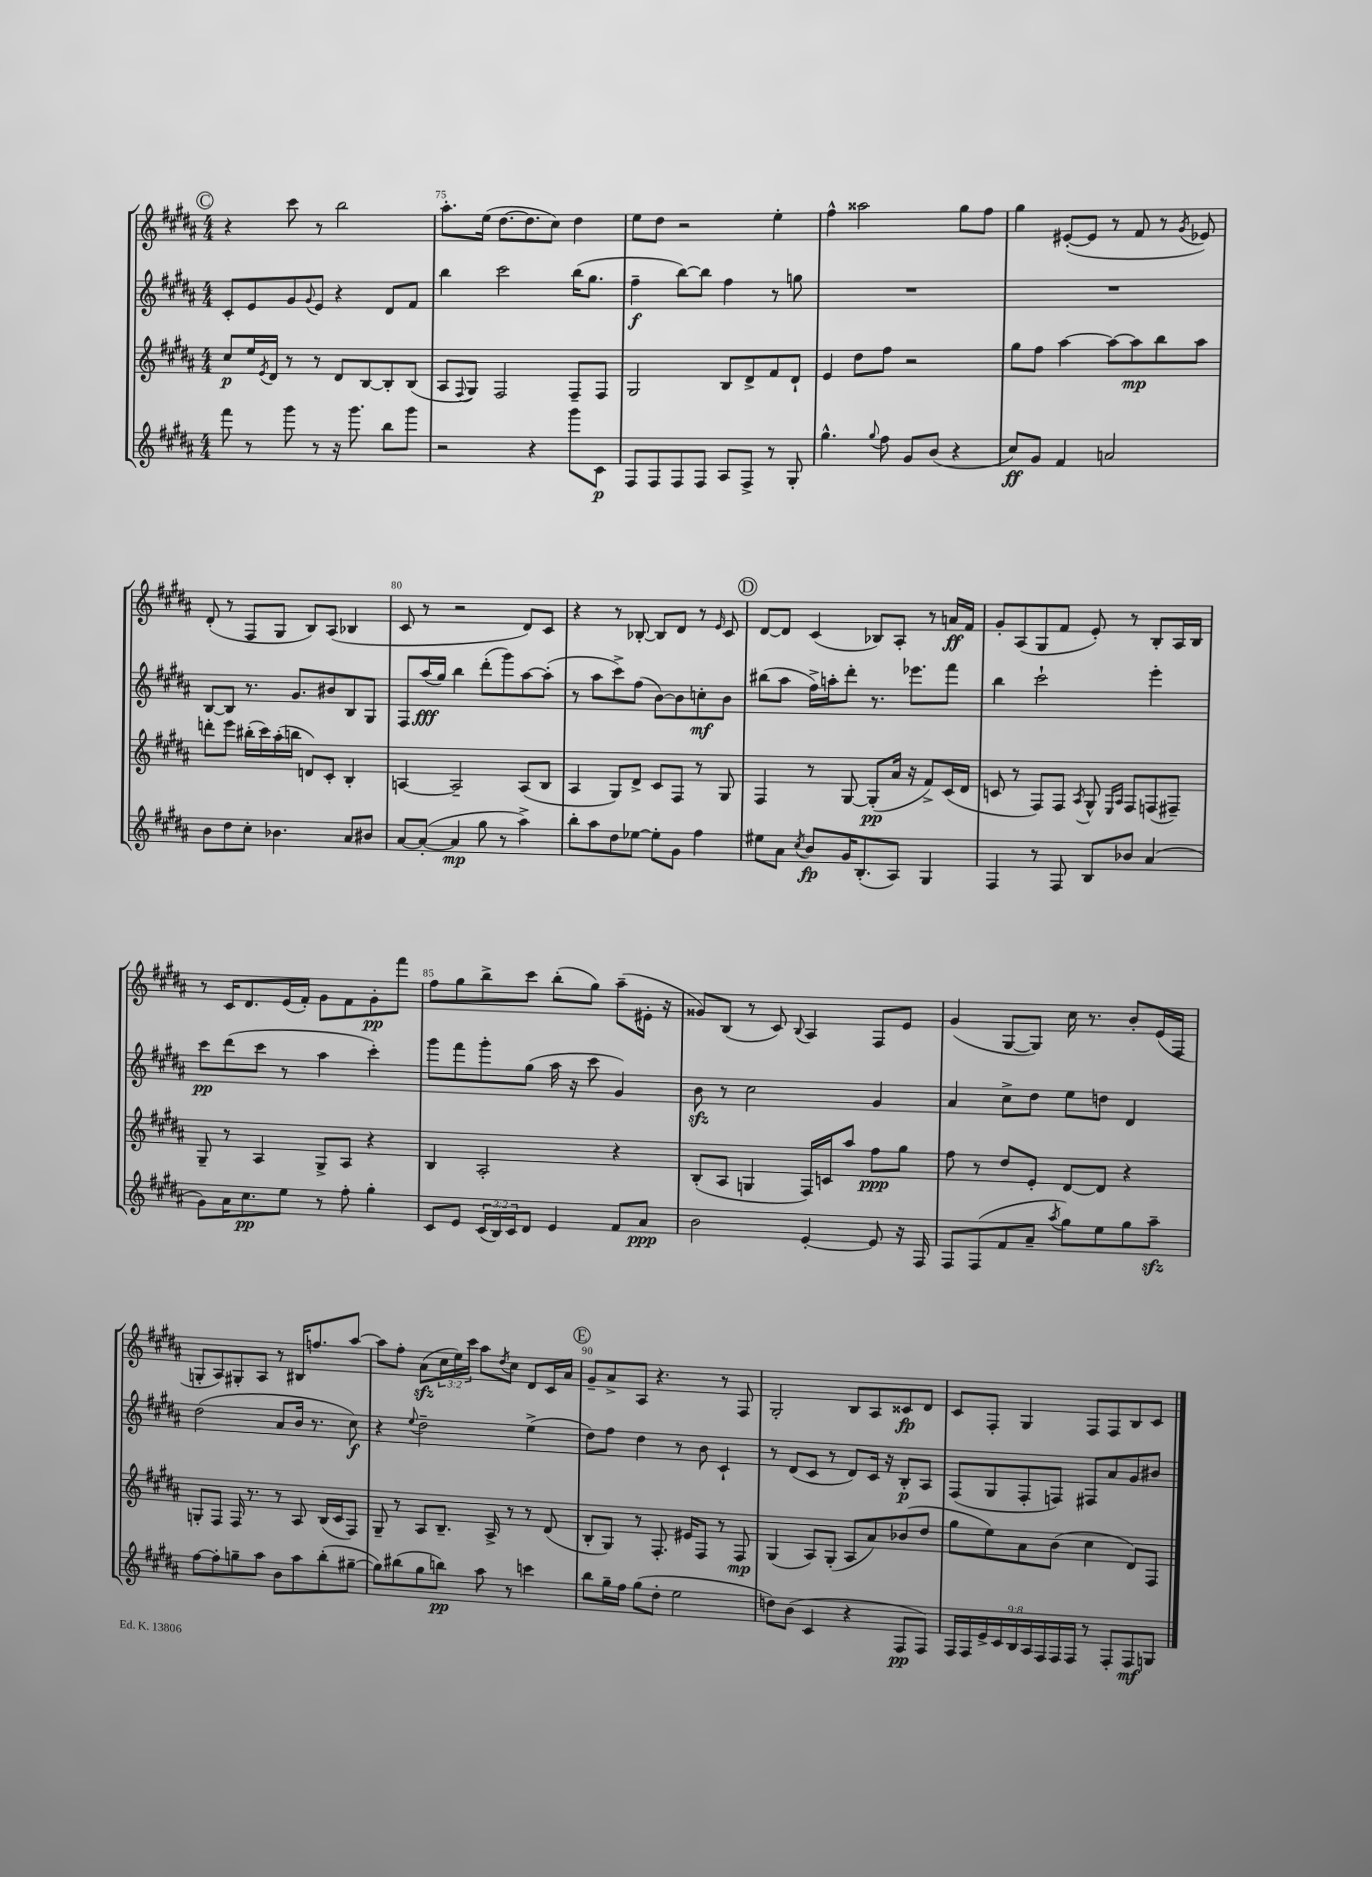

**kern	**kern	**kern	**kern
*staff4	*staff3	*staff2	*staff1
*clefG2	*clefG2	*clefG2	*clefG2
*k[f#c#g#d#a#]	*k[f#c#g#d#a#]	*k[f#c#g#d#a#]	*k[f#c#g#d#a#]
*M4/4	*M4/4	*M4/4	*M4/4
8fff#	8cc#	8c#'	4r
8r	16ee	8e	.
.	8qe	.	.
.	16d#	.	.
8ggg#	8r	8g#	8ccc#
.	.	8qqg#	.
8r	8r	8e	8r
16r	8d#	4r	2bb
8.ggg#	.	.	.
.	[8B	.	.
8bb	8B']	8d#	.
8ggg#	(8B	8f#	.
=	=	=	=
2r	8A#	4bb	8.aa#'
.	8qqF#	.	.
.	8G#)	.	.
.	.	.	(16ee
.	2F#	2ccc#	[8.dd#
.	.	.	8.dd#]
4r	.	.	.
.	.	.	8cc#)
8ggg#	8F#~	(16bb	4dd#
.	.	8.gg#	.
8c#	8F#	.	.
=	=	=	=
8F#	2G#	4ff#~	8ee
8F#	.	.	8dd#
8F#	.	[8bb)	2r
8F#	.	8bb]	.
8A#	8B	4ff#	.
8F#^	8d#^	.	.
8r	8f#	8r	4ee'
8G#'	8d#`	8gg	.
=	=	=	=
4.gg#^^	4e	1r	4ff#^^
.	8dd#	.	2aa##
8qqgg#	.	.	.
8ff#	8ff#	.	.
8g#	2r	.	.
(8b	.	.	.
4r	.	.	8gg#
.	.	.	8ff#
=	=	=	=
8cc#)	8gg#	1r	4gg#
8g#	8ff#	.	.
4f#	[4aa#	.	([8e#'
.	.	.	8e#]
2a	8aa#_	.	8r
.	8aa#]	.	8f#
.	8bb	.	8r
.	.	.	8qg#
.	8aa#	.	8e-)
=	=	=	=
8b	8ddd'	[8B	(8d#'
8dd#	8eee	8B]	8r
8cc#'	(16bb#'	8.r	8F#
.	16ccc#)	.	.
4.b-	(16aa#'	.	8G#
.	16bb	8.g#	.
.	8d)	.	8B)
.	8c#'	8b#	(8A#
8a#	4B'	8B	4B-
8b#	.	8G#	.
=	=	=	=
[8a#	[4A	8F#	8c#
(8a#'_	.	(16aa#	8r
.	.	16gg#)	.
4a#]	2A~]	4bb	2r
8gg#	.	(8ddd#'	.
8r	.	8ggg#)	.
4aa#^)	(8A	[8aa#	8d#)
.	8B	(8aa#']	8c#
=	=	=	=
8bb'	4A#	8r	4r
8aa#	.	8aa#	.
8dd#	8G#)	8ccc#^)	8r
[8ee-	8d#^	(8ff#	[8B-'
8ee-']	8c#	[8b)	8B-]
8g#	8F#	8b]	8d#
4ff#	8r	8cc'	8r
.	.	.	16qqe
.	8G#	8b	8c#
=	=	=	=
8ee#	4F#	(8bb#	[8d#
8a#	.	8aa#	8d#]
8qcc#	.	.	.
8b	8r	16ff#^)	(4c#
.	.	16aa'	.
16g#	[8G#	8ddd#'	.
(8.B'	.	.	.
.	(8G#']	8.r	8B-)
8A#)	16a#	.	8A#'
.	16r	8.eee-	.
4G#	8f#^)	.	8r
.	(16c#	8fff#	16a
.	16d#	.	16f#
=	=	=	=
4F#	8c	4bb	8g#'
.	8r	.	(8A#
8r	8F#)	2ccc#`	8G#
8F#	8F#	.	8f#
.	8qA#	.	.
8B	8G#^^	.	8e')
.	16qqE	.	.
.	16qqA#	.	.
8b-	8F#	.	8r
(4a#	(8F	4eee'	8B'
.	8F#~)	.	16A#
.	.	.	16B
=	=	=	=
8g#)	8G#~	8ccc#	8r
16a#	8r	(8ddd#	16c#
8.cc#	.	.	8.d#
.	4A#	8ccc#	.
8ee	.	8r	(16e
.	.	.	16f#')
8r	8G#^	4aa#	8g#
8ff#'	8A#	.	8f#
4gg#'	4r	4ccc#')	8g#'
.	.	.	8fff#
=	=	=	=
8c#	4B	8ggg#	8ff#
8e	.	8fff#	8gg#
(24c#	2A#'	8ggg#'	8bb^
24B)	.	.	.
24c#	.	.	.
8d#	.	(8gg#	8ccc#
4e	.	16aa#	(8bb'
.	.	16r	.
.	.	8ccc#	8gg#)
8f#	4r	4g#)	(8aa#~
8a#	.	.	16e#'
.	.	.	16r
=	=	=	=
2b	(8B'	8b	8g##)
.	8A#	8r	(8B
.	4G	2cc#	8r
.	.	.	8c#)
.	.	.	8qqB
[4e'	16F#)	.	4A#
.	16c	.	.
.	8aa#	.	.
8e]	8ff#	4g#	8F#
16r	8gg#	.	8e
16F#	.	.	.
=	=	=	=
8F#	8ff#	4a#	(4g#
(8F#	8r	.	.
8f#	8dd#	8cc#^	[8G#
8a#~	8e'	8dd#	8G#])
8qaa#	.	.	.
8gg#)	[8d#	8ee	16cc#
.	.	.	8.r
8ee	8d#]	8dd	.
8gg#	4r	4d#	8b'
8aa#~	.	.	(16e
.	.	.	16F#
=	=	=	=
[8ff#	8G'	(2dd#	8G'
8ff#']	8F#	.	8A#)
8gg~	16F#	.	8G#'
.	8.r	.	.
8aa#	.	.	8A#
8b	8r	8a#	8r
8aa#	8A#	16b	16B#
.	.	8.r	8.ff
(8bb'	(16B	.	.
.	16c#	.	.
[8gg#~	8F#)	8cc#)	[8aa#
=	=	=	=
8gg#])	8G#~	4r	8aa#]
(8bb#	8r	.	8ff#'
.	.	8qqee	.
8gg#	8A#	2dd#~	(8a#
8bb)	8.B~	.	24cc#
.	.	.	24ee)
.	.	.	24ccc#
8aa#	.	.	8aa#
.	16A#^	.	.
.	.	.	8qdd#
8r	8r	.	8cc#
4ccc	8r	(4ee^	8d#
.	(8d#	.	16c#
.	.	.	16a#
=	=	=	=
8bb	8B'	8dd#)	8g#~
16gg#~	8G#)	8ff#	8a#^
16ff#	.	.	.
(8gg#	8r	4dd#	8A#
8dd#'	8.F#'	.	4.r
2ee	.	8r	.
.	16e#	.	.
.	8F#	8b	.
.	8r	4c#`	8r
.	8F#	.	8F#
=	=	=	=
8dd)	(4G#	8r	2G#'
(8b	.	(8d#	.
4c#	8A#)	8c#	.
.	(8G#'	8r	.
4r	8A#	8d#)	8B
.	8a#)	16c#	8A#
.	.	16r	.
8F#	(8b-	8B'	8c##
8F#)	8dd#	8A#	8d#
=	=	=	=
18F#	8gg#	(8F#	8c#
18F#	.	.	.
18e^	.	.	.
.	8ee)	8G#	8F#'
18c#	.	.	.
18B	.	.	.
.	8a#	8F#'	4G#
18A#	.	.	.
18F#	.	.	.
.	(8b	8F)	.
18F#	.	.	.
18F#	.	.	.
8r	4cc#	8F#	8F#
8F#'	.	8a#	8F#
8F#	8d#)	8g#	8B
8G	8F#	8b#	8c#
==	==	==	==
*-	*-	*-	*-
